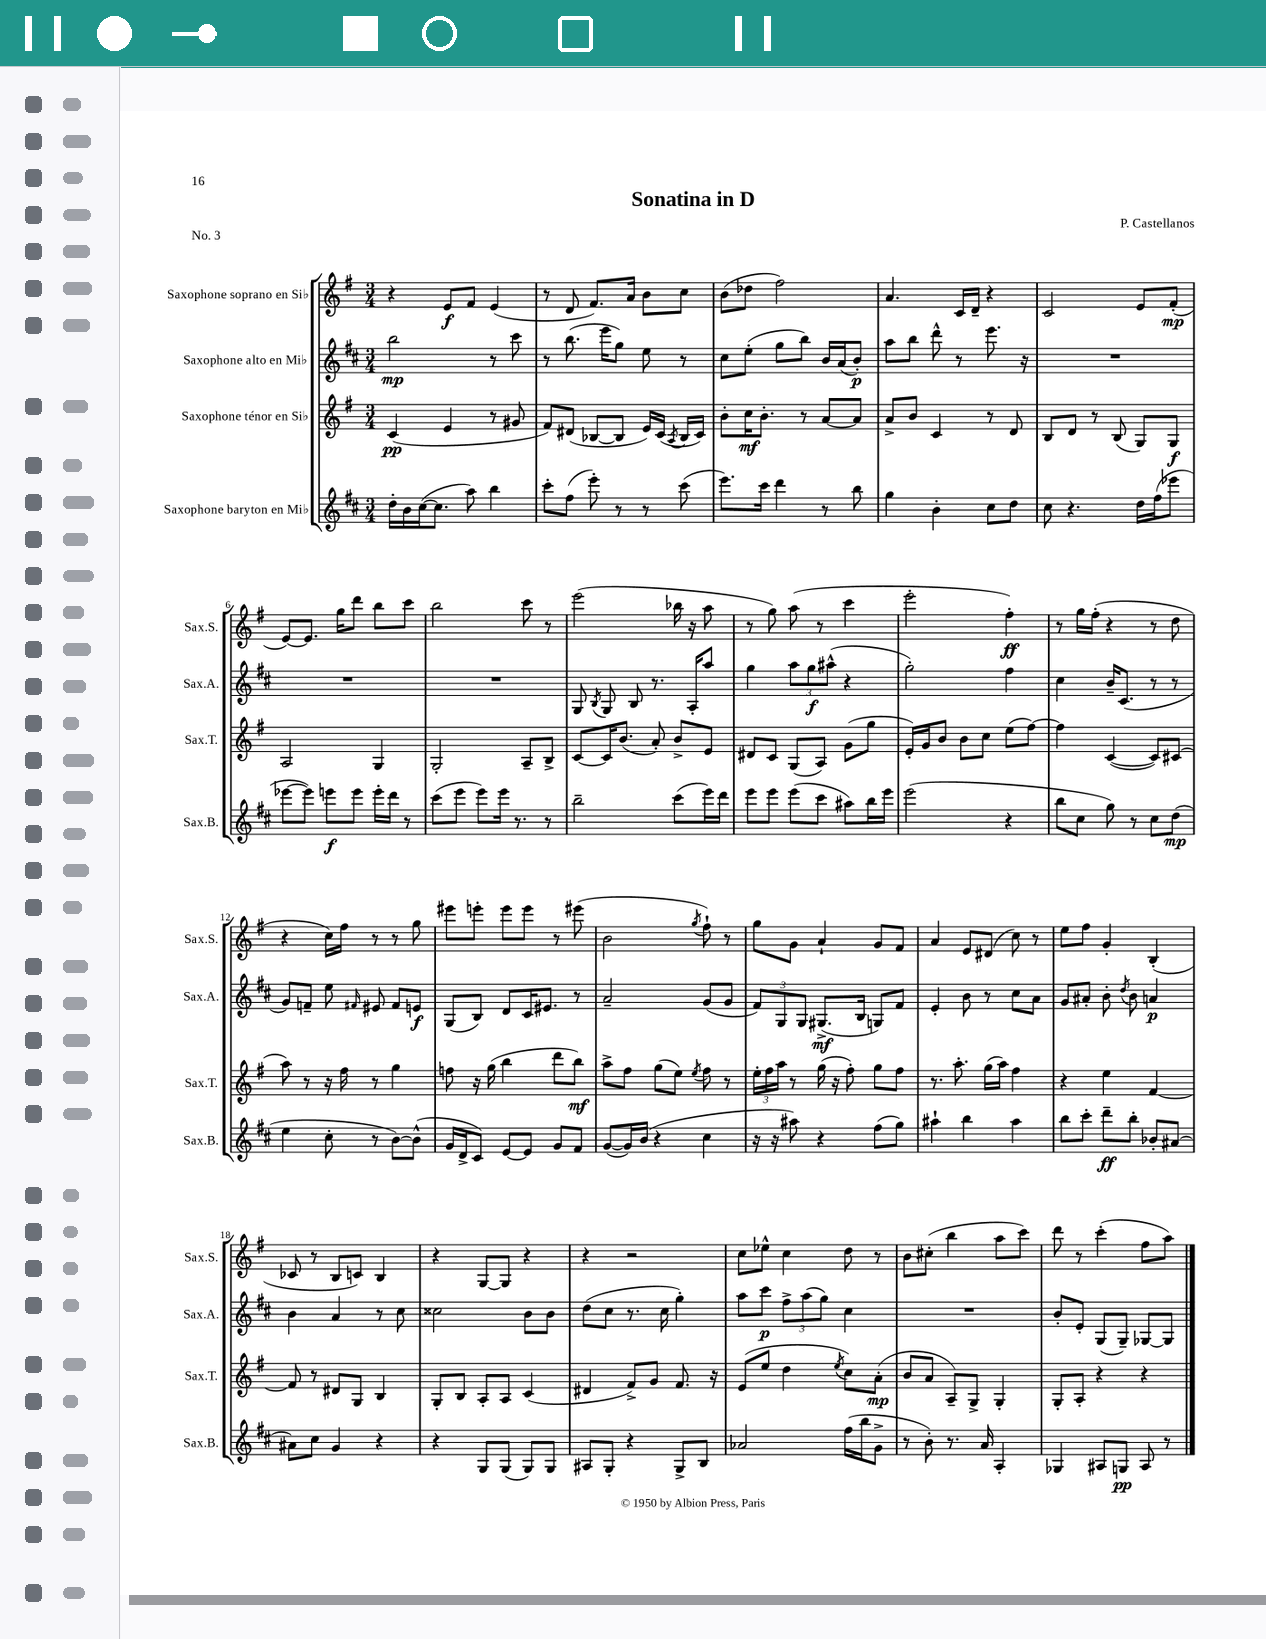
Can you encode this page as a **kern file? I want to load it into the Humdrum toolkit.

**kern	**dynam	**kern	**dynam	**kern	**dynam	**kern	**dynam
*part4	*part4	*part3	*part3	*part2	*part2	*part1	*part1
*staff4	*staff4	*staff3	*staff3	*staff2	*staff2	*staff1	*staff1
*I"Saxophone baryton en Mi♭	*	*I"Saxophone ténor en Si♭	*	*I"Saxophone alto en Mi♭	*	*I"Saxophone soprano en Si♭	*
*I'Sax.B.	*	*I'Sax.T.	*	*I'Sax.A.	*	*I'Sax.S.	*
*clefG2	*	*clefG2	*	*clefG2	*	*clefG2	*
*k[f#c#]	*	*k[f#]	*	*k[f#c#]	*	*k[f#]	*
*M3/4	*	*M3/4	*	*M3/4	*	*M3/4	*
=1	=1	=1	=1	=1	=1	=1	=1
16dd'\LL	.	(4c/	pp	2bb\	mp	4r	.
16b\	.	.	.	.	.	.	.
([16cc#\J	.	.	.	.	.	.	.
8.cc#\J]	.	.	.	.	.	.	.
.	.	4e/	.	.	.	8e/L	f
8aa\)	.	.	.	.	.	8f#/J	.
4bb\	.	8r	.	8r	.	(4e/	.
.	.	8g#X/	.	8ccc#\	.	.	.
=2	=2	=2	=2	=2	=2	=2	=2
8ccc#'\L	.	8f#/L)	.	8r	.	8r	.
(8ff#\J	.	(8d#X/J	.	(8.bb\	.	8d/	.
8eee'\)	.	[8B-X/L	.	.	.	8.f#/L)	.
.	.	.	.	16eee\KL	.	.	.
8r	.	8B-/J]	.	8gg\J)	.	.	.
.	.	.	.	.	.	16a/Jk	.
8r	.	16e/LL)	.	8ee\	.	8b\L	.
.	.	(16c/JJ	.	.	.	.	.
.	.	8qA/	.	.	.	.	.
(8ccc#\	.	16B-/LL	.	8r	.	8cc\J	.
.	.	16c/JJ)	.	.	.	.	.
=3	=3	=3	=3	=3	=3	=3	=3
8.eee\L)	.	8b'\L	.	8cc#\L	.	(8b\L	.
.	.	16cc\K	mf	(8ee'\J	.	8dd-X\J	.
16ccc#\Jk	.	8.b'\J	.	.	.	.	.
4ddd\	.	.	.	8gg\L	.	2ff#\)	.
.	.	8r	.	8bb\J)	.	.	.
8r	.	[8a/L	.	16b/LL	.	.	.
.	.	.	.	(16a/J	.	.	.
8bb\	.	8a/J]	.	8b'/J)	p	.	.
=4	=4	=4	=4	=4	=4	=4	=4
4gg\	.	8a^/L	.	8aa\L	.	4.a/	.
.	.	8b/J	.	8bb\J	.	.	.
4b'\	.	4c/	.	8ddd^^\	.	.	.
.	.	.	.	8r	.	16c/LL	.
.	.	.	.	.	.	16d~/JJ	.
8cc#\L	.	8r	.	8.eee\	.	4r	.
8dd\J	.	8d/	.	.	.	.	.
.	.	.	.	16r	.	.	.
=5	=5	=5	=5	=5	=5	=5	=5
8cc#\	.	8B/L	.	2.r	.	2c/	.
4.r	.	8d/J	.	.	.	.	.
.	.	8r	.	.	.	.	.
.	.	(8B/	.	.	.	.	.
16dd\LL	.	8G/L)	.	.	.	8e/L	.
(16ff#\J	.	.	.	.	.	.	.
8eee-X\J	.	8G/J	f	.	.	(8f#'/J	mp
!!LO:LB:g=z
=6	=6	=6	=6	=6	=6	=6	=6
[8eee-X\L	.	2A/	.	2.r	.	[8e/L)	.
8eee-\J])	.	.	.	.	.	8.e/J]	.
8eeen\L	f	.	.	.	.	.	.
.	.	.	.	.	.	16gg\KL	.
8eee\J	.	.	.	.	.	8ddd\J	.
16eee'\LL	.	4G/	.	.	.	8bb\L	.
16ddd\JJ	.	.	.	.	.	.	.
8r	.	.	.	.	.	8ccc\J	.
=7	=7	=7	=7	=7	=7	=7	=7
(8ccc#\L	.	2G'/	.	2.r	.	2bb\	.
8eee\J	.	.	.	.	.	.	.
8eee\L)	.	.	.	.	.	.	.
16eee\Jk	.	.	.	.	.	.	.
8.r	.	.	.	.	.	.	.
.	.	8A~/L	.	.	.	8ccc\	.
8r	.	8B^/J	.	.	.	8r	.
=8	=8	=8	=8	=8	=8	=8	=8
2bb~\	.	[8c/L	.	8G/	.	(2eee\	.
.	.	.	.	8qB/	.	.	.
.	.	16c/K]	.	8G/	.	.	.
.	.	(8.b/J	.	.	.	.	.
.	.	.	.	8B/	.	.	.
.	.	8a'/)	.	8.r	.	.	.
(8ccc#\L	.	8b^/L	.	.	.	16bb-X\	.
.	.	.	.	16A'/KL	.	16r	.
16eee\L)	.	8e/J	.	8aa/J	.	8aa\	.
16ddd\JJ	.	.	.	.	.	.	.
=9	=9	=9	=9	=9	=9	=9	=9
8eee\L	.	8d#X/L	.	4gg\	.	8r	.
8eee\J	.	8c/J	.	.	.	8gg\)	.
(8eee\L	.	(8G/L	.	12aa\L	.	(8aa\	.
.	.	.	.	12gg\	f	.	.
8ccc#\J	.	8A/J)	.	.	.	8r	.
.	.	.	.	(12aa#X^^\J	.	.	.
8aa#X\L)	.	(8g\L	.	4r	.	4ccc\	.
16bb\L	.	8gg\J	.	.	.	.	.
16eee\JJ	.	.	.	.	.	.	.
=10	=10	=10	=10	=10	=10	=10	=10
(2eee\	.	16e'/LL)	.	2gg'\)	.	2eee'\	.
.	.	16g/J	.	.	.	.	.
.	.	8b/J	.	.	.	.	.
.	.	8b\L	.	.	.	.	.
.	.	8cc\J	.	.	.	.	.
4r	.	(8ee\L	.	4ff#\	.	4ff#'\)	ff
.	.	[8ff#\J)	.	.	.	.	.
=11	=11	=11	=11	=11	=11	=11	=11
8bb\L	.	4ff#\]	.	4cc#\	.	8r	.
8cc#\J	.	.	.	.	.	16gg\LL	.
.	.	.	.	.	.	(16ff#'\JJ	.
8gg\)	.	([4c/	.	16b~/KL	.	4r	.
.	.	.	.	(8.c#/J	.	.	.
8r	.	.	.	.	.	.	.
8cc#\L	.	8c/L])	.	8r	.	8r	.
(8dd\J	mp	(8c#X/J	.	8r	.	8dd\	.
!!LO:LB:g=z
=12	=12	=12	=12	=12	=12	=12	=12
4ee\	.	8aa\)	.	8g/L)	.	4r	.
.	.	8r	.	8fn~/J	.	.	.
8cc#'\	.	16r	.	8ee\	.	16cc\LL)	.
.	.	16ff#\	.	.	.	16ff#\JJ	.
.	.	.	.	16qqf#X/	.	.	.
8r	.	8r	.	8e#X/	.	8r	.
[8b\L)	.	4gg\	.	8f#/L	.	8r	.
(8b^^\J]	.	.	.	8en/J	f	8gg\	.
=13	=13	=13	=13	=13	=13	=13	=13
16g/LL	.	8ffn\	.	(8G/L	.	8eee#X\L	.
16d^/J	.	.	.	.	.	.	.
8c#/J)	.	16r	.	8B/J)	.	8eeen'\J	.
.	.	(16gg\	.	.	.	.	.
[8e/L	.	4bb\	.	8d/L	.	8eee\L	.
8e/J]	.	.	.	16c#/K	.	8eee\J	.
.	.	.	.	8.e#X/J	.	.	.
8g/L	.	8ddd\L	.	.	.	8r	.
8f#/J	.	8bb\J)	mf	8r	.	(8eee#X\	.
=14	=14	=14	=14	=14	=14	=14	=14
([8g/L	.	8aa^\L	.	2a~/	.	2b\	.
16g/L])	.	8ff#\J	.	.	.	.	.
(16b/JJ	.	.	.	.	.	.	.
4r	.	(8gg\L	.	.	.	.	.
.	.	8ee\J)	.	.	.	.	.
.	.	8qee/	.	.	.	8qgg/	.
4cc#\	.	8ff#\	.	(8g/L	.	8ff#`\)	.
.	.	8r	.	8g/J	.	8r	.
=15	=15	=15	=15	=15	=15	=15	=15
16r	.	24ee'\LL	.	12f#/L)	.	8gg\L	.
.	.	24ff#\	.	.	.	.	.
16r	.	.	.	.	.	.	.
.	.	24aa\JJ	.	12G/	.	.	.
8aa#X\)	.	8r	.	.	.	8g\J	.
.	.	.	.	12G/J	.	.	.
4r	.	(16gg\	.	(8.G#X^/L	mf	4a`/	.
.	.	16r	.	.	.	.	.
.	.	8ff#'\)	.	.	.	.	.
.	.	.	.	16B/Jk	.	.	.
(8ff#\L	.	8gg\L	.	8Gn/L)	.	8g/L	.
8gg\J)	.	8ff#\J	.	8f#/J	.	8f#/J	.
=16	=16	=16	=16	=16	=16	=16	=16
4aa#X`\	.	8.r	.	4e'/	.	4a/	.
.	.	8.aa'\	.	.	.	.	.
4bb\	.	.	.	8b\	.	8e/L	.
.	.	(16gg\LL	.	8r	.	(8d#X/J	.
.	.	16aa\JJ)	.	.	.	.	.
4aa#\	.	4ff#\	.	8cc#\L	.	8cc\)	.
.	.	.	.	8a\J	.	8r	.
=17	=17	=17	=17	=17	=17	=17	=17
8bb\L	.	4r	.	8g/L	.	8ee\L	.
8ccc#'\J	.	.	.	8a#X'/J	.	8ff#\J	.
8ddd~\L	ff	4ee\	.	8b'\	.	4g'/	.
.	.	.	.	8qdd/	.	.	.
8bb'\J	.	.	.	8b\	.	.	.
8b-X'/L	.	[4f#/	.	4an/	p	(4B'/	.
[8a#X/J	.	.	.	.	.	.	.
!!LO:LB:g=z
=18	=18	=18	=18	=18	=18	=18	=18
8a#X\L]	.	8f#/]	.	4b\	.	8c-X/	.
8cc#\J	.	8r	.	.	.	8r	.
4g/	.	8d#X/L	.	4a/	.	8B/L	.
.	.	8G/J	.	.	.	8cn/J)	.
4r	.	4B/	.	8r	.	4B/	.
.	.	.	.	8cc#\	.	.	.
=19	=19	=19	=19	=19	=19	=19	=19
4r	.	8G'/L	.	2cc##X\	.	4r	.
.	.	8B/J	.	.	.	.	.
8G/L	.	8A'/L	.	.	.	[8G/L	.
(8G/J	.	8A/J	.	.	.	8G/J]	.
8G/L)	.	(4c/	.	8b\L	.	4r	.
8G/J	.	.	.	8b\J	.	.	.
=20	=20	=20	=20	=20	=20	=20	=20
8A#X/L	.	4d#X/	.	(8dd\L	.	4r	.
8G'/J	.	.	.	8cc#\J	.	.	.
4r	.	8f#^/L)	.	8.r	.	2r	.
.	.	8g/J	.	.	.	.	.
.	.	.	.	16cc#\	.	.	.
8G^/L	.	8.f#/	.	4gg'\)	.	.	.
8B/J	.	.	.	.	.	.	.
.	.	16r	.	.	.	.	.
=21	=21	=21	=21	=21	=21	=21	=21
2a-X/	.	(8e/L	.	8aa\L	.	8cc\L	.
.	.	8ee/J	.	8ccc#\J	p	8ee-X^^\J	.
.	.	4dd\	.	12ff#^\L	.	4cc\	.
.	.	.	.	(12aa\	.	.	.
.	.	.	.	12gg\J)	.	.	.
.	.	8qee/	.	.	.	.	.
(16ff#\LL	.	8cc\L)	.	4cc#\	.	8dd\	.
16bb\J	.	.	.	.	.	.	.
8g^\J	.	(8a'\J	mp	.	.	8r	.
=22	=22	=22	=22	=22	=22	=22	=22
8r	.	8b/L	.	2.r	.	8b\L	.
8b'\)	.	8a/J	.	.	.	(8cc#X'\J	.
8.r	.	8A~/L)	.	.	.	4bb\	.
.	.	8G^/J	.	.	.	.	.
16a/	.	.	.	.	.	.	.
4A'/	.	4G'/	.	.	.	8aa\L	.
.	.	.	.	.	.	8ccc\J)	.
=23	=23	=23	=23	=23	=23	=23	=23
4G-X/	.	8G'/L	.	8b'/L	.	8ddd\	.
.	.	8A'/J	.	8e'/J	.	8r	.
8A#X/L	.	4r	.	(8G/L	.	(4ccc'\	.
8Gn/J	pp	.	.	8G~/J)	.	.	.
8A#/	.	4r	.	[8G-X/L	.	8ff#\L	.
8r	.	.	.	8G-/J]	.	8aa\J)	.
==	==	==	==	==	==	==	==
*-	*-	*-	*-	*-	*-	*-	*-
